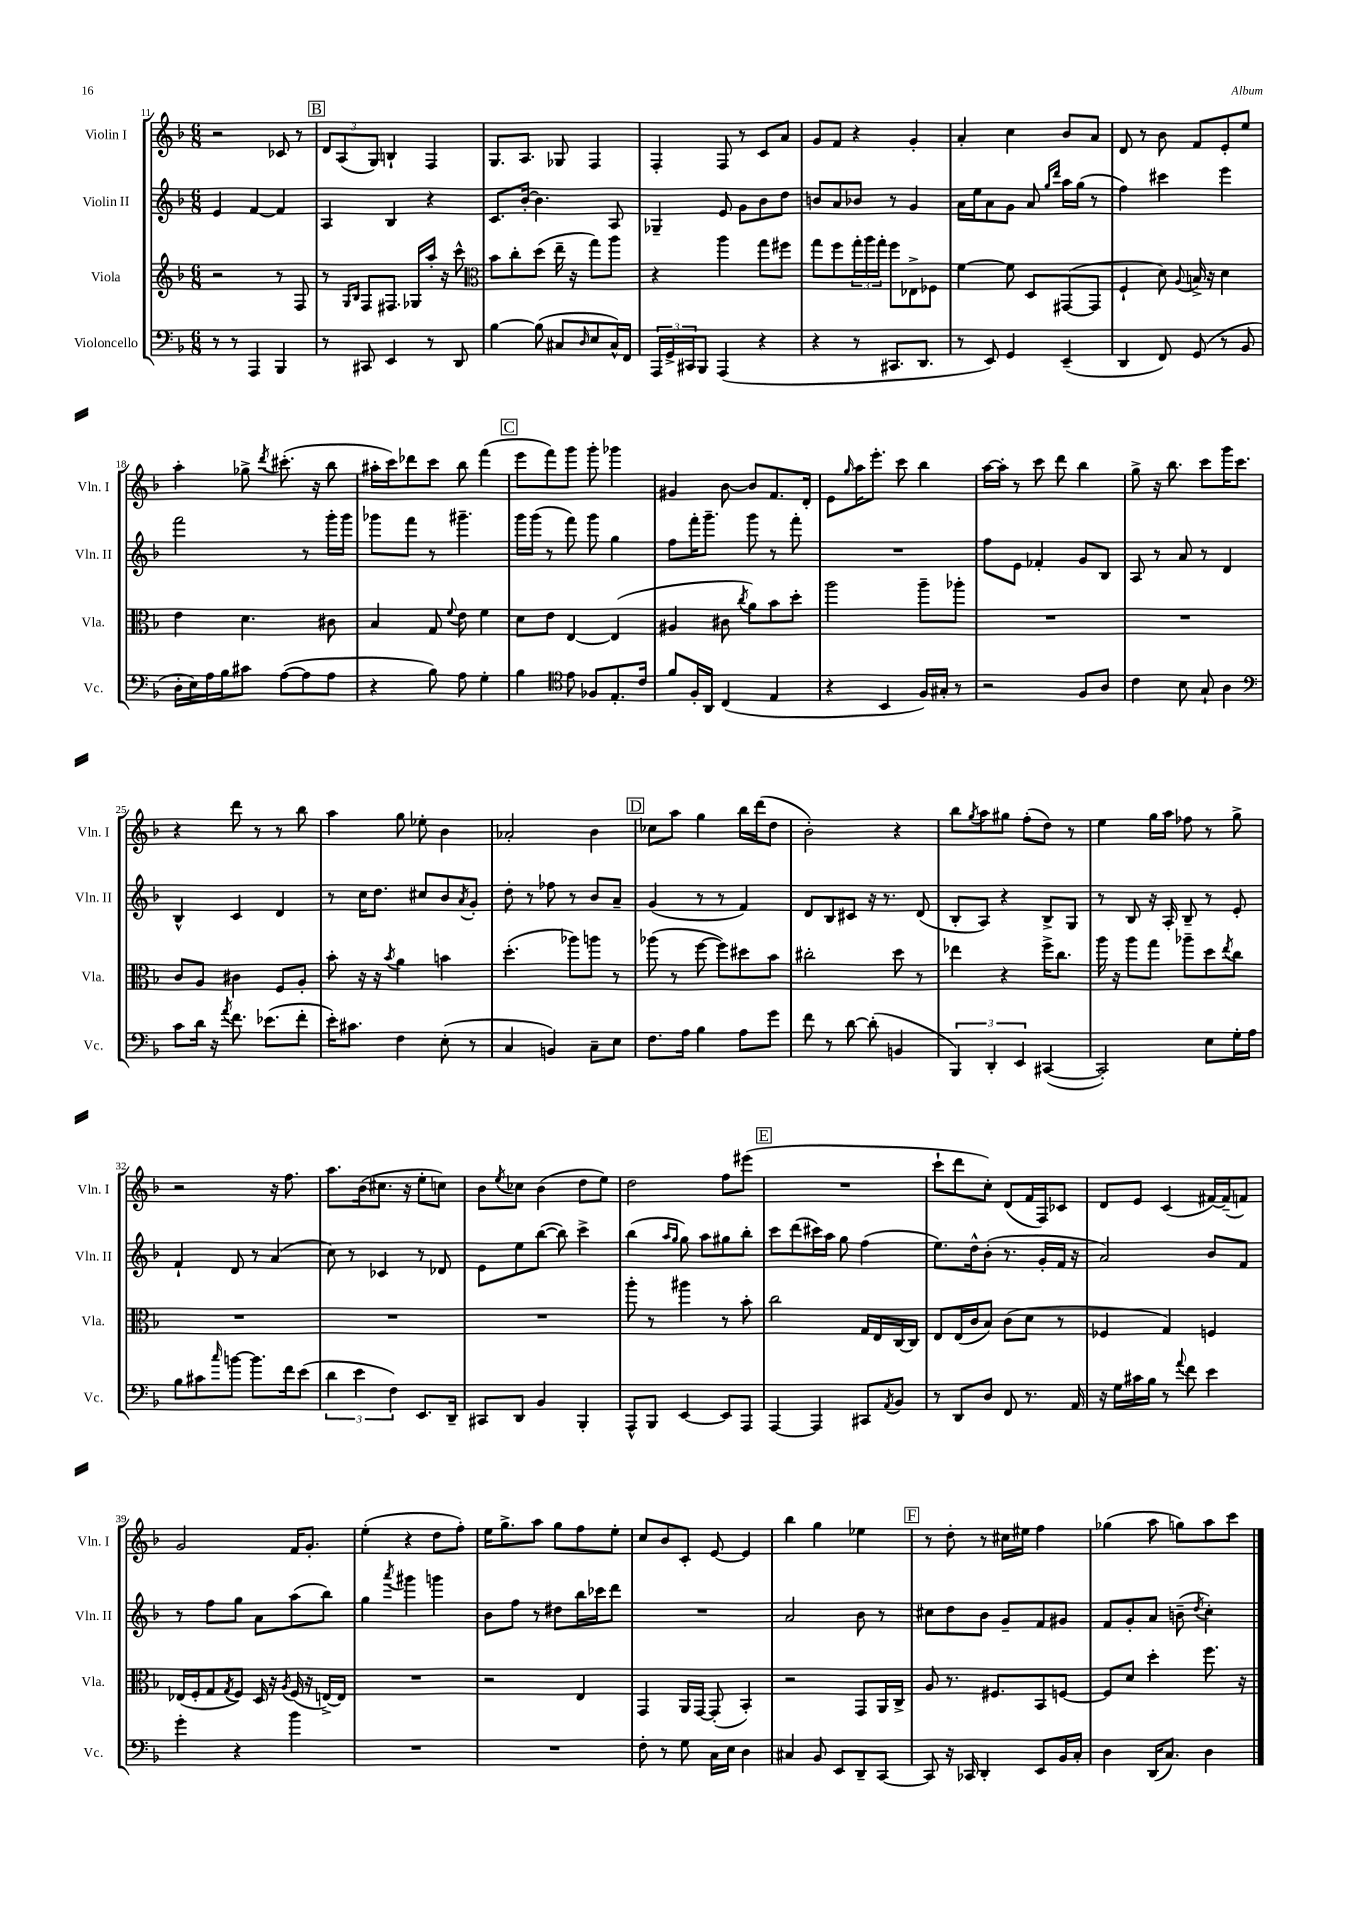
<<
\new StaffGroup <<
\new Staff = "s0" \with { instrumentName = "Violin I" shortInstrumentName = "Vln. I" } {
    \clef treble \key f \major \numericTimeSignature \time 6/8
    r2 ces'8 r8 |
    \mark \markup { \box "B" } \tuplet 3/2 { d'8 a8( g8) } b4-! f4 |
    g8. a8. ges8 f4 |
    f4-. f8 r8 c'8 a'8 |
    g'8 f'8 r4 g'4-. |
    a'4-. c''4 bes'8 a'8 |
    d'8 r8 bes'8 f'8 e'8-. e''8 |
    a''4-. ges''8-> \acciaccatura { d'''8 } cis'''8.-.( r16 bes''8 |
    ais''16-. c'''16) des'''8 c'''8 bes''8 f'''4( |
    \mark \markup { \box "C" } e'''8 f'''8) g'''8 g'''8-. ges'''4 |
    gis'4 bes'8~ bes'8 f'8. d'16-. |
    e'8 \grace { g''16 } a''16 e'''8.-. c'''8 bes''4 |
    a''16~ a''16-. r8 c'''8 d'''8 bes''4 |
    g''8-> r16 bes''8. c'''8 g'''16 c'''8. |
    r4 d'''8 r8 r8 bes''8 |
    a''4 g''8 ees''8-. bes'4 |
    aes'2-. bes'4 |
    \mark \markup { \box "D" } ces''8 a''8 g''4 bes''16 d'''16( d''8 |
    bes'2-.) r4 |
    bes''8 \acciaccatura { g''8 } a''8 gis''8 f''8-.( d''8) r8 |
    e''4 g''16 a''16 fes''8 r8 g''8-> |
    r2 r16 f''8. |
    a''8. bes'16( cis''8. r16 e''8-. c''8) |
    bes'8 \acciaccatura { e''8 } ces''8 bes'4( d''8 e''8) |
    d''2 f''8 eis'''8( |
    \mark \markup { \box "E" } R2. |
    c'''8-! d'''8 c''8-.) d'8( f'16 f16) ces'8 |
    d'8 e'8 c'4( fis'16~) fis'16--( f'8) |
    g'2 f'16 g'8.-. |
    e''4-.( r4 d''8 f''8-.) |
    e''16 g''8.-> a''8 g''8 f''8 e''8-. |
    c''8 bes'8 c'8-. e'8~ e'4 |
    bes''4 g''4 ees''4 |
    \mark \markup { \box "F" } r8 d''8-. r8 cis''16 eis''16 f''4 |
    ges''4( a''8 g''8) a''8 c'''8 \bar "|." |
}
\new Staff = "s1" \with { instrumentName = "Violin II" shortInstrumentName = "Vln. II" } {
    \clef treble \key f \major \numericTimeSignature \time 6/8
    e'4 f'4~ f'4 |
    \mark \markup { \box "B" } a4 bes4 r4 |
    c'8. bes'16~-. bes'4. a8 |
    ges4-- e'8 g'8 bes'8 d''8 |
    b'8 a'8 bes'8 r8 g'4 |
    a'16 e''16 a'8 g'8 a'8 \grace { g''16 d'''16 } a''16 g''16( r8 |
    f''4) cis'''4 e'''4 |
    f'''2 r8 g'''16-. g'''16 |
    ges'''8 f'''8 r8 gis'''4.-- |
    \mark \markup { \box "C" } g'''16 g'''16( r8 f'''8) g'''8 g''4 |
    f''8 f'''16-. g'''8.-- g'''8 r8 f'''8-. |
    R2. |
    f''8 e'8 fes'4-. g'8 bes8 |
    a8 r8 a'8 r8 d'4 |
    bes4-^ c'4 d'4 |
    r8 c''16 d''8. cis''8 bes'8 \acciaccatura { a'8 } g'8-. |
    d''8-. r8 fes''8 r8 bes'8 a'8-- |
    \mark \markup { \box "D" } g'4( r8 r8 f'4) |
    d'8 bes8 cis'8 r16 r8. d'8( |
    bes8-. a8) r4 bes8-> g8 |
    r8 bes8 r16 a16-. bes8-- r8 e'8-. |
    f'4-! d'8 r8 a'4( |
    c''8) r8 ces'4 r8 des'8 |
    e'8 e''8 bes''8~( bes''8) c'''4-> |
    bes''4( \grace { a''16 g''16 } g''8) a''8 gis''8 bes''8-. |
    \mark \markup { \box "E" } c'''8 d'''8( cis'''16) a''16 g''8 f''4( |
    e''8.) d''16-^ bes'8-.( r8. g'16-. f'16 r16 |
    a'2) bes'8 f'8 |
    r8 f''8 g''8 a'8 a''8( bes''8) |
    g''4 \acciaccatura { a'''8 } gis'''4 g'''4 |
    bes'8 f''8 r8 dis''8 bes''16 ces'''16 d'''8 |
    R2. |
    a'2 bes'8 r8 |
    \mark \markup { \box "F" } cis''8 d''8 bes'8 g'8-- f'8 gis'8 |
    f'8 g'8-. a'8 b'8--( \acciaccatura { d''8 } c''4-.) \bar "|." |
}
\new Staff = "s2" \with { instrumentName = "Viola" shortInstrumentName = "Vla." } {
    \clef treble \key f \major \numericTimeSignature \time 6/8
    r2 r8 f8 |
    \mark \markup { \box "B" } r8 \grace { g16 bes16 } f8 fis8. ges16 a''16-. r16 c'''8-^ |
    \clef alto bes'8 c''8-. d''8( e''16-- r16 g''8) a''8 |
    r4 a''4 g''8 fis''8 |
    g''8 f''8 \tuplet 3/2 { g''16-. a''16 g''16-. } f''8 ees8-> fes8 |
    f'4~ f'8 d8 gis,8~( gis,8 |
    f4-! d'8) \appoggiatura { a8 } b16-> r16 d'4 |
    e'4 d'4. cis'8 |
    bes4 g8 \appoggiatura { f'8 } e'8 f'4 |
    \mark \markup { \box "C" } d'8 e'8 e4~ e4( |
    ais4 cis'8 \acciaccatura { c''8 } a'8) bes'8 d''8-. |
    a''2 a''8-- aes''8-. |
    R2. |
    R2. |
    c'8 a8 cis'4 f8 a8-. |
    bes'8-. r16 r16 \acciaccatura { bes'8 } a'4 b'4 |
    d''4.-.( aes''8) a''8 r8 |
    \mark \markup { \box "D" } aes''8( r8 f''8~ f''8) dis''8 bes'8 |
    cis''2-. d''8 r8 |
    ees''4 r4 f''16-> c''8. |
    a''16 r16 a''8 g''8 aes''8-- d''8 \acciaccatura { e''8 } c''8 |
    R2. |
    R2. |
    R2. |
    a''8-. r8 ais''4 r8 bes'8-. |
    \mark \markup { \box "E" } c''2 g16 e16 c16~ c16 |
    e8 e16( c'16 bes8) c'8( d'8 r8 |
    fes4 g4) f4 |
    ees16( f16-. g8 \acciaccatura { g8 } f8) d16 r16 \acciaccatura { a8 } f16( r16 e16~->) e16 |
    R2. |
    r2 e4 |
    g,4 a,16 g,16~ g,8-.( bes,4-.) |
    r2 g,8 a,16 c16-> |
    \mark \markup { \box "F" } a8 r8. fis8. bes,8 f8~ |
    f8 d'8 d''4-. f''8. r16 \bar "|." |
}
\new Staff = "s3" \with { instrumentName = "Violoncello" shortInstrumentName = "Vc." } {
    \clef bass \key f \major \numericTimeSignature \time 6/8
    r8 r8 a,,4 bes,,4 |
    \mark \markup { \box "B" } r8 cis,8 e,4 r8 d,8 |
    bes4~ bes8( cis8 \grace { d16 } e8 cis16-^) f,16 |
    \tuplet 3/2 { a,,16 g,16-> cis,16 } bes,,8 a,,4( r4 |
    r4 r8 cis,8. d,8. |
    r8 e,8) g,4 e,4--( |
    d,4 f,8) g,8( r8 bes,8 |
    d16-. e16) a16 bes16 cis'8 a8~( a8 a8 |
    r4 bes8) a8 g4-. |
    \mark \markup { \box "C" } bes4 \clef tenor e'8 fes8 e8.-. c'16 |
    f'8 f16-. a,16 c4( e4 |
    r4 bes,4 f16) gis16-. r8 |
    r2 f8 a8 |
    c'4 bes8 g8-! a4 |
    \clef bass c'8 d'16 r16 \acciaccatura { a'8 } f'8. ees'8.( f'8-. |
    e'16-.) cis'8. f4 e8-.( r8 |
    c4 b,4) c8-- e8 |
    \mark \markup { \box "D" } f8. a16 bes4 a8 g'8 |
    f'8 r8 d'8~ d'8-.( b,4 |
    \tuplet 3/2 { bes,,4) d,4-. e,4 } cis,4~( |
    cis,2-.) e8 g16-. a16 |
    bes8 cis'8 \grace { c''16 } b'8~ b'8. f'16 e'8( |
    \tuplet 3/2 { d'4 e'4 f4) } e,8. d,16-- |
    cis,8 d,8 bes,4 bes,,4-. |
    a,,8-^ bes,,8 e,4~ e,8 a,,8 |
    \mark \markup { \box "E" } a,,4~ a,,4 cis,8 \acciaccatura { a,8 } bes,8 |
    r8 d,8 d8 f,8 r8. a,16 |
    r16 g16 cis'16 bes16 r8 \appoggiatura { a'8 } f'8 e'4 |
    g'4-. r4 bes'4 |
    R2. |
    R2. |
    f8-. r8 g8 c16 e16 d4 |
    cis4 bes,8 e,8 d,8-- c,8~ |
    \mark \markup { \box "F" } c,8 r16 ces,16 d,4-. e,8 bes,16 c16-. |
    d4 d,16( c8.) d4 \bar "|." |
}
>>
>>
\layout { \context { \Score currentBarNumber = #11 } }
